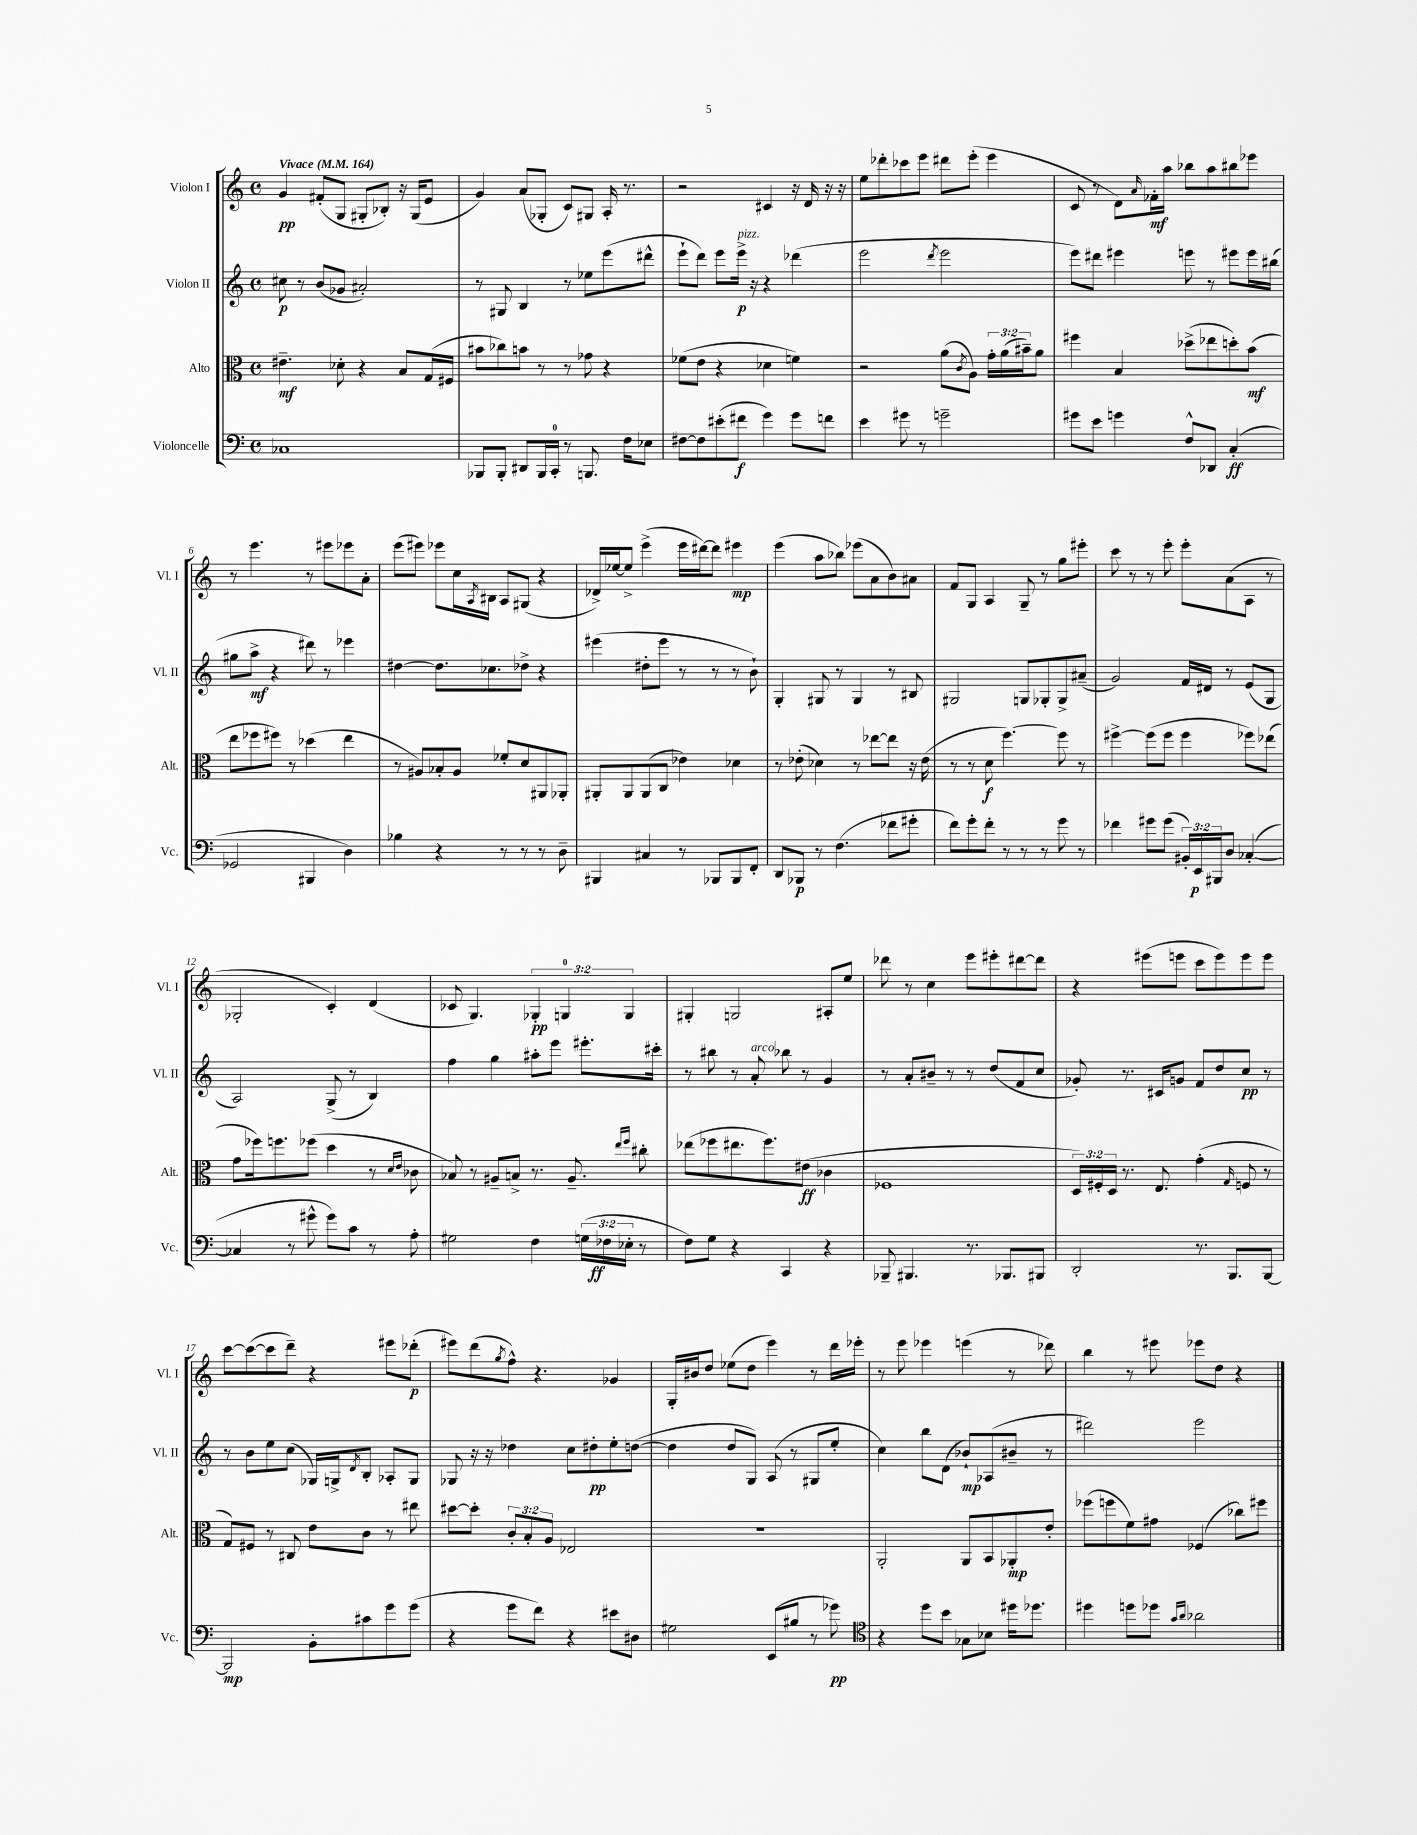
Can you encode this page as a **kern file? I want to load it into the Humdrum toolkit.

**kern	**dynam	**kern	**dynam	**kern	**dynam	**kern	**dynam
*part4	*part4	*part3	*part3	*part2	*part2	*part1	*part1
*staff4	*staff4	*staff3	*staff3	*staff2	*staff2	*staff1	*staff1
*I"Violoncelle	*	*I"Alto	*	*I"Violon II	*	*I"Violon I	*
*I'Vc.	*	*I'Alt.	*	*I'Vl. II	*	*I'Vl. I	*
*clefF4	*	*clefC3	*	*clefG2	*	*clefG2	*
*k[]	*	*k[]	*	*k[]	*	*k[]	*
*M4/4	*	*M4/4	*	*M4/4	*	*M4/4	*
*met(c)	*	*met(c)	*	*met(c)	*	*met(c)	*
*MM164	*	*MM164	*	*MM164	*	*MM164	*
=1	=1	=1	=1	=1	=1	=1	=1
!	!	!	!	!	!	!LO:TX:a:B:t=Vivace	!
1C-X	.	4.e#X~\	mf	8cc#X\	p	4g/	pp
.	.	.	.	8r	.	.	.
.	.	.	.	(8b/L	.	(8f#X'/L	.
.	.	8d-X'\	.	8g-X/J	.	8G/J	.
.	.	4r	.	2a#X'/)	.	8G#X'/L	.
.	.	.	.	.	.	8B-X'/J)	.
.	.	8B/L	.	.	.	16r	.
.	.	.	.	.	.	(16G#/KL	.
.	.	(16G/L	.	.	.	8e/J	.
.	.	16F#X/JJ	.	.	.	.	.
=2	=2	=2	=2	=2	=2	=2	=2
8BBB-X/L	.	8b#X\L	.	8r	.	4g/)	.
8BBB-'/J	.	8cc-X\)	.	8G#X/	.	.	.
8DD#X/L	.	8bn\J	.	4B/	.	(8a/L	.
16BBB-/L	.	8r	.	.	.	8G-X'/J	.
16CC'/JJ	.	.	.	.	.	.	.
8r	.	8r	.	8r	.	8c/L)	.
8.BBBn/	.	8g-X\	.	8ee-X\L	.	8G#X/J	.
.	.	4r	.	(8eee\	.	16A'/	.
16F\KL	.	.	.	.	.	8.r	.
8E-X\J	.	.	.	8ddd#X^^\J	.	.	.
=3	=3	=3	=3	=3	=3	=3	=3
[8F#X\L	.	(8f-X\L	.	8eee`\L	.	2r	.
8F#\]	.	8e\J	.	8ddd\J)	.	.	.
(8e#X'\	.	4r	.	8eee\L	.	.	.
!	!	!	!	!LO:TX:a:i:t=pizz.	!	!	!
8f#X\J	f	.	.	16eee^\Jk	p	.	.
.	.	.	.	16r	.	.	.
4g\)	.	4d-X\	.	4r	.	4c#X/	.
8g\L	.	4fn\)	.	(4ddd-X\	.	16r	.
.	.	.	.	.	.	16d/	.
8fn\J	.	.	.	.	.	16r	.
.	.	.	.	.	.	16r	.
=4	=4	=4	=4	=4	=4	=4	=4
4e\	.	2r	.	2eee\	.	8ee\L	.
.	.	.	.	.	.	8ddd-X'\	.
8g#X\	.	.	.	.	.	8ccc-X\	.
8r	.	.	.	.	.	8eee\J	.
.	.	.	.	8qddd/	.	.	.
2gn~\	.	(8a\L	.	2eee\	.	8ddd#X\L	.
.	.	8qc/	.	.	.	.	.
.	.	8A\J)	.	.	.	(8eee'\J	.
.	.	24g'\LL	.	.	.	4eee\	.
.	.	(24a\	.	.	.	.	.
.	.	24b#X~\J)	.	.	.	.	.
.	.	8a\J	.	.	.	.	.
=5	=5	=5	=5	=5	=5	=5	=5
8g#X\L	.	4ff#X\	.	8eee\L)	.	8c/	.
8e\J	.	.	.	8ddd#X\J	.	8r	.
4gn\	.	4B/	.	4eee#X\	.	8d\L)	.
.	.	.	.	.	.	16qqa/	.
.	.	.	.	.	.	16f-X'\L	mf
.	.	.	.	.	.	16aa\JJ	.
8F^^/L	.	(8dd-X^\L	.	8eeen\	.	8bb-X\L	.
8DD-X/J	.	8ee-X\	.	8r	.	8aa\	.
(4C'/	ff	8ddn'\)	.	8eee#X\L	.	8bb#X\	.
.	.	(8b\J	mf	16eee#\L	.	8eee-X\J	.
.	.	.	.	(16bb#X\JJ	.	.	.
!!LO:LB:g=z
=6	=6	=6	=6	=6	=6	=6	=6
2GG-X/	.	8ee\L	.	8gg#X\L	.	8r	.
.	.	8ff-X\	.	8aa^\J	mf	4.eee\	.
.	.	8ff#X\J)	.	4r	.	.	.
.	.	8r	.	.	.	.	.
4BBB#X/	.	(4dd-X\	.	8ddd#X\)	.	8r	.
.	.	.	.	8r	.	8eee#X\L	.
4D\)	.	4ee\	.	4eee-X\	.	8eee-X\	.
.	.	.	.	.	.	8a'\J	.
=7	=7	=7	=7	=7	=7	=7	=7
4B-X\	.	8r	.	[4dd#X\	.	(8eee\L	.
.	.	8A#X/L)	.	.	.	8eee#X\J)	.
4r	.	8B-X'/	.	8.dd#\L]	.	8eee-X\L	.
.	.	8A#/J	.	.	.	16cc\L	.
.	.	.	.	.	.	8qA/	.
.	.	.	.	8.cc-X\	.	16B#X\JJ	.
8r	.	8f-X'/L	.	.	.	8A/L	.
8r	.	8d/	.	8dd-X^\J	.	(8G#X/J	.
8r	.	8AA#X/	.	4r	.	4r	.
8D~\	.	8AA-X'/J	.	.	.	.	.
=8	=8	=8	=8	=8	=8	=8	=8
4BBB#X/	.	8AA#X'/L	.	(4eee#X\	.	16d-X^/LL)	.
.	.	.	.	.	.	[16ee-X/J	.
.	.	8AA#/	.	.	.	8ee-^/J]	.
4C#X/	.	(8AA#/	.	8dd#X'\L	.	(4eee^\	.
.	.	8C/J	.	8eee#\J	.	.	.
8r	.	4e-X\)	.	8r	.	16eee\LL	.
.	.	.	.	.	.	[16ddd#X\J)	.
8BBB-X/L	.	.	.	8r	.	8ddd#\J]	.
8BBB-/	.	4d-X\	.	8r	.	4eee#X\	mp
8FF'/J	.	.	.	8b`\)	.	.	.
=9	=9	=9	=9	=9	=9	=9	=9
8DD/L	.	8r	.	4G'/	.	(4eee\	.
8BBB-X/J	p	(8e-X'\	.	.	.	.	.
8r	.	4d-X\)	.	8G#X/	.	8aa\L	.
(4.F\	.	.	.	8r	.	8bb-X\J)	.
.	.	8r	.	4G#/	.	(8eee-X\L	.
.	.	[8ee-X\L	.	.	.	8a\	.
8f-X\L	.	8ee-\J]	.	8r	.	8b\)	.
8g#X'\J	.	16r	.	8B#X/	.	8a#X\J	.
.	.	(16e-\	.	.	.	.	.
=10	=10	=10	=10	=10	=10	=10	=10
8f\L)	.	8r	.	2G#X/	.	8f/L	.
8g'\	.	8r	.	.	.	8G/J	.
8f'\J	.	8d\	f	.	.	4A/	.
8r	.	[4.ff\)	.	.	.	.	.
8r	.	.	.	8Gn/L	.	8G~/	.
8r	.	.	.	8G-X'/	.	8r	.
8g\	.	8ff\]	.	8G-^/	.	8gg\L	.
8r	.	8r	.	(8a#X~/J	.	8eee#X'\J	.
=11	=11	=11	=11	=11	=11	=11	=11
4f-X\	.	[4ff#X^\	.	2g/)	.	8ccc\	.
.	.	.	.	.	.	8r	.
8g#X\L	.	(8ff#\L]	.	.	.	8r	.
(8g#\J	.	8ff#\J	.	.	.	8eee'\	.
24BB#X'/LL)	.	4ff#\	.	16f/LL	.	8eee'\L	.
24EE/	p	.	.	.	.	.	.
.	.	.	.	16d#X/JJ	.	.	.
24BBB#X/J	.	.	.	.	.	.	.
8D/J	.	.	.	8r	.	(8a\	.
([4C-X'/	.	8ff-X\L)	.	(8e/L	.	8A\J	.
.	.	(8ee-X\J	.	8G/J	.	8r	.
!!LO:LB:g=z
=12	=12	=12	=12	=12	=12	=12	=12
4C-X/]	.	8g\L	.	2A/)	.	2G-X'/	.
.	.	16ff-X\k)	.	.	.	.	.
.	.	8.ffn\	.	.	.	.	.
8r	.	.	.	.	.	.	.
8g#X^^\	.	(8ff-X\J	.	.	.	.	.
8g#\L)	.	4dd\	.	(8G^/	.	4c'/)	.
8c\J	.	.	.	8r	.	.	.
8r	.	8r	.	4B/)	.	(4d/	.
.	.	16qqd/LL	.	.	.	.	.
.	.	16qqe/JJ	.	.	.	.	.
8A'\	.	8c-X\	.	.	.	.	.
=13	=13	=13	=13	=13	=13	=13	=13
2G#X\	.	8B-X/)	.	4ff\	.	8c-X/	.
.	.	8r	.	.	.	4.G/)	.
.	.	8A#X~/L	.	4gg\	.	.	.
.	.	8Bn^/J	.	.	.	.	.
4F\	.	8.r	.	8aa#X'\L	.	6G-X'/	pp
.	.	.	.	8eee\J	.	.	.
.	.	.	.	.	.	6Gn/	.
.	.	8.A#~/	.	.	.	.	.
(24Gn\LL	.	.	.	8.eee#X'\L	.	.	.
24F-X\	ff	.	.	.	.	.	.
24E-X'\JJ	.	.	.	.	.	6G/	.
.	.	16qqee/LL	.	.	.	.	.
.	.	16qqff/JJ	.	.	.	.	.
8r	.	8cc#X'\	.	.	.	.	.
.	.	.	.	16ccc#X'\Jk	.	.	.
=14	=14	=14	=14	=14	=14	=14	=14
8F\L)	.	(8ee-X\L	.	8r	.	4G#X'/	.
8G\J	.	8ff-X\	.	8bb#X\	.	.	.
4r	.	8.ee#X\	.	8r	.	2Gn/	.
!	!	!	!	!LO:TX:a:i:t=arco	!	!	!
.	.	.	.	8a'/	.	.	.
.	.	8.ff-\)	.	.	.	.	.
4CC/	.	.	.	8bb-X\	.	.	.
.	.	(8e#X\J	ff	8r	.	.	.
4r	.	4c-X\	.	4g/	.	8A#X'/L	.
.	.	.	.	.	.	8ee/J	.
=15	=15	=15	=15	=15	=15	=15	=15
8BBB-X~/	.	1F-X	.	8r	.	8ddd-X\	.
4.BBB#X/	.	.	.	8a'/L	.	8r	.
.	.	.	.	8b#X~/J	.	4cc\	.
.	.	.	.	8r	.	.	.
8.r	.	.	.	8r	.	8eee\L	.
.	.	.	.	(8dd/L	.	8eee#X'\	.
8.BBB-X/L	.	.	.	.	.	.	.
.	.	.	.	8f/	.	[8ddd#X\	.
8BBB#X/J	.	.	.	8cc/J	.	8ddd#\J]	.
=16	=16	=16	=16	=16	=16	=16	=16
2DD'/	.	24D/LL)	.	8g-X'/)	.	4r	.
.	.	24F#X'/	.	.	.	.	.
.	.	24D/JJ	.	.	.	.	.
.	.	8.r	.	8.r	.	.	.
.	.	.	.	.	.	(8eee#X\L	.
.	.	8.E/	.	16c#X/KL	.	.	.
.	.	.	.	8gn/J	.	8eeen\J	.
8.r	.	(4g'\	.	8f/L	.	8ccc\L	.
.	.	.	.	8dd/	.	8eee\)	.
8.BBB/L	.	.	.	.	.	.	.
.	.	16qqG/	.	.	.	.	.
.	.	8Fn/	.	8cc/J	pp	8eee\	.
[8BBB/J	.	8r	.	8r	.	8eee\J	.
!!LO:LB:g=z
=17	=17	=17	=17	=17	=17	=17	=17
2BBB/]	mp	8G/L)	.	8r	.	[8ccc\L	.
.	.	8F#X/J	.	8b\L	.	(8ccc\_	.
.	.	8r	.	8ee\	.	8ccc\]	.
.	.	8C#X/	.	(8cc\J	.	8ddd~\J)	.
8BB'\L	.	8e\L	.	16G-X/LL)	.	4r	.
.	.	.	.	16Gn^/J	.	.	.
.	.	.	.	8qd/	.	.	.
8c#X\	.	8c\J	.	8B'/J	.	.	.
8g\	.	8r	.	8A-X'/L	.	8eee#X\L	.
(8g\J	.	8ee#X\	.	8G/J	.	(8ddd-X'\J	p
=18	=18	=18	=18	=18	=18	=18	=18
4r	.	[8dd#X\L	.	8G-X/	.	8eee#X\L)	.
.	.	8dd#'\J]	.	16r	.	(8ddd\	.
.	.	.	.	16r	.	.	.
.	.	.	.	.	.	8qgg/	.
8g\L	.	12c'/L	.	4dd-X\	.	8ff^^\J)	.
.	.	12B'/	.	.	.	.	.
8f\J)	.	.	.	.	.	4.r	.
.	.	12A/J	.	.	.	.	.
4r	.	2E-X/	.	8cc\L	.	.	.
.	.	.	.	8dd#X'\	pp	.	.
8e#X\L	.	.	.	8ee'\	.	4g-X/	.
8D#X\J	.	.	.	([8ddn\J	.	.	.
=19	=19	=19	=19	=19	=19	=19	=19
2G#X\	.	1r	.	4dd\]	.	16G'/LL	.
.	.	.	.	.	.	16b#X/J	.
.	.	.	.	.	.	8dd/J	.
.	.	.	.	8dd/L	.	(8ee-X\L	.
.	.	.	.	8G/J)	.	8dd\J	.
(8EE/L	.	.	.	(8A/	.	4eee\)	.
8B#X/J	.	.	.	8r	.	.	.
8r	.	.	.	8G#X/L	.	8r	.
8g-X\)	pp	.	.	8ee'/J	.	16ddd\LL	.
.	.	.	.	.	.	16eee-X'\JJ	.
=20	=20	=20	=20	=20	=20	=20	=20
*clefC4	*	*	*	*	*	*	*
4r	.	2AA'/	.	4cc\)	.	8r	.
.	.	.	.	.	.	8eee\	.
8dd\L	.	.	.	8bb\L	.	4eee-X\	.
8b\J	.	.	.	(8d\J	.	.	.
8G-X\L	.	8AA/L	.	8b-X`/L)	mp	(4eeen\	.
8B-X\J	.	8BB/	.	(8A-X/	.	.	.
16dd#X\KL	.	8AA-X'/	mp	8b#X~/J	.	8r	.
8.dd-X\J	.	.	.	.	.	.	.
.	.	8e'/J	.	8r	.	8ddd-X\)	.
=21	=21	=21	=21	=21	=21	=21	=21
4dd#X\	.	(8ff-X\L	.	2ddd#X\)	.	4bb\	.
.	.	8ffn\	.	.	.	.	.
8ddn\L	.	8f\)	.	.	.	8r	.
8dd-X\J	.	8g#X\J	.	.	.	8eee#X\	.
16qqg/LL	.	.	.	.	.	.	.
16qqa/JJ	.	.	.	.	.	.	.
2a-X\	.	(4F-X/	.	2eee\	.	8eee-X\L	.
.	.	.	.	.	.	8dd\J	.
.	.	8cc-X\L)	.	.	.	4r	.
.	.	8ff#X\J	.	.	.	.	.
==	==	==	==	==	==	==	==
*-	*-	*-	*-	*-	*-	*-	*-
